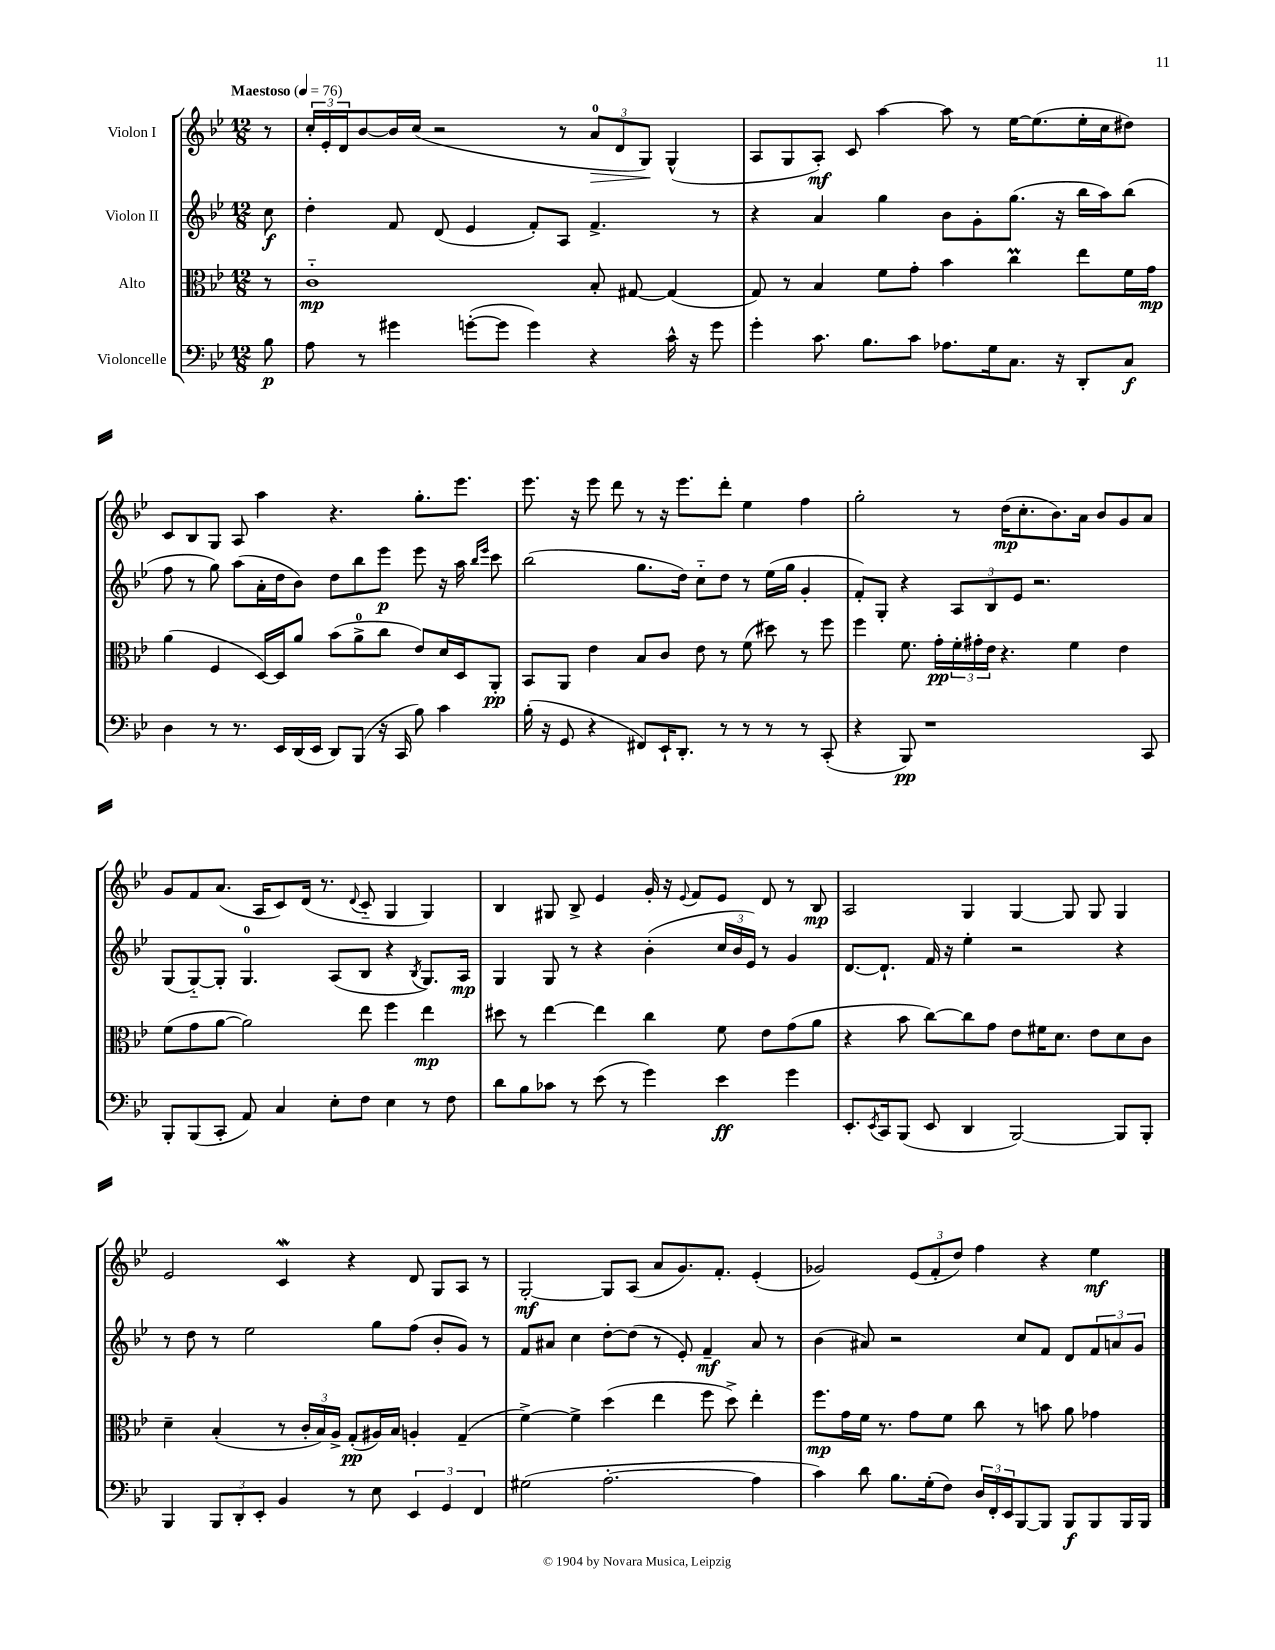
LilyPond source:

<<
\new StaffGroup <<
\new Staff = "s0" \with { instrumentName = "Violon I" } {
    \clef treble \key bes \major \numericTimeSignature \time 12/8 \partial 8 \tempo "Maestoso" 4 = 76
    r8 |
    \tuplet 3/2 { c''16-. ees'16-. d'16 } bes'8~ bes'16 c''16( r2 r8 \tuplet 3/2 { a'8-0\> d'8 g8\!) } g4-^( |
    a8 g8 a8-.\mf) c'8 a''4~ a''8 r8 ees''16~ ees''8.( ees''16-. c''16 dis''8) |
    c'8 bes8 g8 a8 a''4 r4. g''8.-. ees'''8. |
    ees'''8. r16 ees'''8 d'''8 r8 r16 ees'''8. d'''8-. ees''4 f''4 |
    g''2-. r8 d''16\mp( c''8.-. bes'8.) a'16 bes'8 g'8 a'8 |
    g'8 f'8 a'8.( a16 c'8) d'16( r8. \appoggiatura { d'8 } c'8-_ g4 g4) |
    bes4 gis8 bes8-> ees'4 g'16-. r16 \appoggiatura { ees'8 } f'8 ees'8 d'8 r8 bes8\mp |
    a2 g4 g4~ g8 g8 g4 |
    ees'2 c'4\mordent r4 d'8 g8 a8 r8 |
    g2~-.\mf g8 a8( a'8 g'8.) f'8.-. ees'4-.( |
    ges'2) \tuplet 3/2 { ees'8( f'8-. d''8) } f''4 r4 ees''4\mf \bar "|." |
}
\new Staff = "s1" \with { instrumentName = "Violon II" } {
    \clef treble \key bes \major \numericTimeSignature \time 12/8 \partial 8
    c''8\f |
    d''4-. f'8 d'8( ees'4 f'8-.) a8 f'4.-> r8 |
    r4 a'4 g''4 bes'8 g'8-. g''8.( r16 bes''16 a''16) bes''8( |
    f''8 r8 g''8) a''8( a'16-. d''16 bes'8) d''8 bes''8 ees'''8\p ees'''8 r16 a''16 \grace { bes''16 ees'''16 } c'''8 |
    bes''2( g''8. d''16) c''8-_ d''8 r8 ees''16( g''16 g'4-. |
    f'8-.) g8-. r4 \tuplet 3/2 { a8 bes8 ees'8 } r2. |
    g8( g8~-_) g8-. g4.-0 a8( bes8 r4 \acciaccatura { bes8 } g8.) a16\mp |
    g4 g8 r8 r4 bes'4-.( \tuplet 3/2 { c''16 bes'16 ees'16) } r8 g'4 |
    d'8.~ d'8.-! f'16 r16 ees''4-. r2 r4 |
    r8 d''8 r8 ees''2 g''8 f''8( bes'8-. g'8) r8 |
    f'8 ais'8 c''4 d''8~-. d''8( r8 ees'8-.) f'4--\mf ais'8 r8 |
    bes'4( ais'8) r2 c''8 f'8 d'8 \tuplet 3/2 { f'8 a'8 g'8 } \bar "|." |
}
\new Staff = "s2" \with { instrumentName = "Alto" } {
    \clef alto \key bes \major \numericTimeSignature \time 12/8 \partial 8
    r8 |
    c'1-_\mp bes8-. gis8~ gis4( |
    g8) r8 bes4 f'8 g'8-. bes'4 c''4\prall ees''8 f'16 g'16\mp |
    a'4( f4 d16~) d16 a'8 bes'8( a'8-0-> c''8 ees'8) d'16 d16 a,8-.\pp |
    bes,8 a,8 ees'4 bes8 c'8 ees'8 r8 f'8( dis''8) r8 f''8 |
    f''4 f'8. g'16-.\pp \tuplet 3/2 { f'16-. gis'16-. ees'16 } r4. f'4 ees'4 |
    f'8( g'8 a'8~ a'2) ees''8 f''4 ees''4\mp |
    dis''8 r8 ees''4~ ees''4 c''4 f'8 ees'8 g'8( a'8 |
    r4 bes'8 c''8~) c''8 g'8 ees'8 fis'16 d'8. ees'8 d'8 c'8 |
    d'4-- bes4-.( r8 \tuplet 3/2 { c'16-. bes16) a16-> } g8-.\pp( ais16) bes16 a4-. g4--( |
    f'4~->) f'4-> d''4( ees''4 f''8 d''8->) ees''4-. |
    f''8.\mp g'16 f'16 r8. g'8 f'8 c''8 r8 b'8 a'8 ges'4 \bar "|." |
}
\new Staff = "s3" \with { instrumentName = "Violoncelle" } {
    \clef bass \key bes \major \numericTimeSignature \time 12/8 \partial 8
    bes8\p |
    a8 r8 gis'4 g'8~-.( g'8 g'4) r4 c'16-^ r16 g'8 |
    g'4-. c'8. bes8. c'8 aes8. g16 c8. r16 d,8-. c8\f |
    d4 r8 r8. ees,16 d,16( ees,16 d,8) bes,,8( r16 c,16 bes8) c'4 |
    bes16-.( r16 g,8 r4 fis,8) ees,16-! d,8.-. r8 r8 r8 r8 c,8-.( |
    r4 bes,,8\pp) r1 c,8 |
    bes,,8-. bes,,8( c,8-. a,8) c4 ees8-. f8 ees4 r8 f8 |
    d'8 bes8 ces'8 r8 ees'8( r8 g'4) ees'4\ff g'4 |
    ees,8.-. \acciaccatura { ees,8 } c,16 bes,,8( ees,8 d,4 bes,,2~) bes,,8 bes,,8-. |
    bes,,4 \tuplet 3/2 { bes,,8 d,8-. ees,8-. } bes,4 r8 ees8 \tuplet 3/2 { ees,4 g,4 f,4 } |
    gis2( a2.~-. a4 |
    c'4) d'8 bes8. g16-.( f8) \tuplet 3/2 { d16 f,16-. ees,16 } bes,,8~ bes,,8 bes,,8\f bes,,8 bes,,16 bes,,16 \bar "|." |
}
>>
>>
\layout { \context { \Score \remove "Bar_number_engraver" } }
